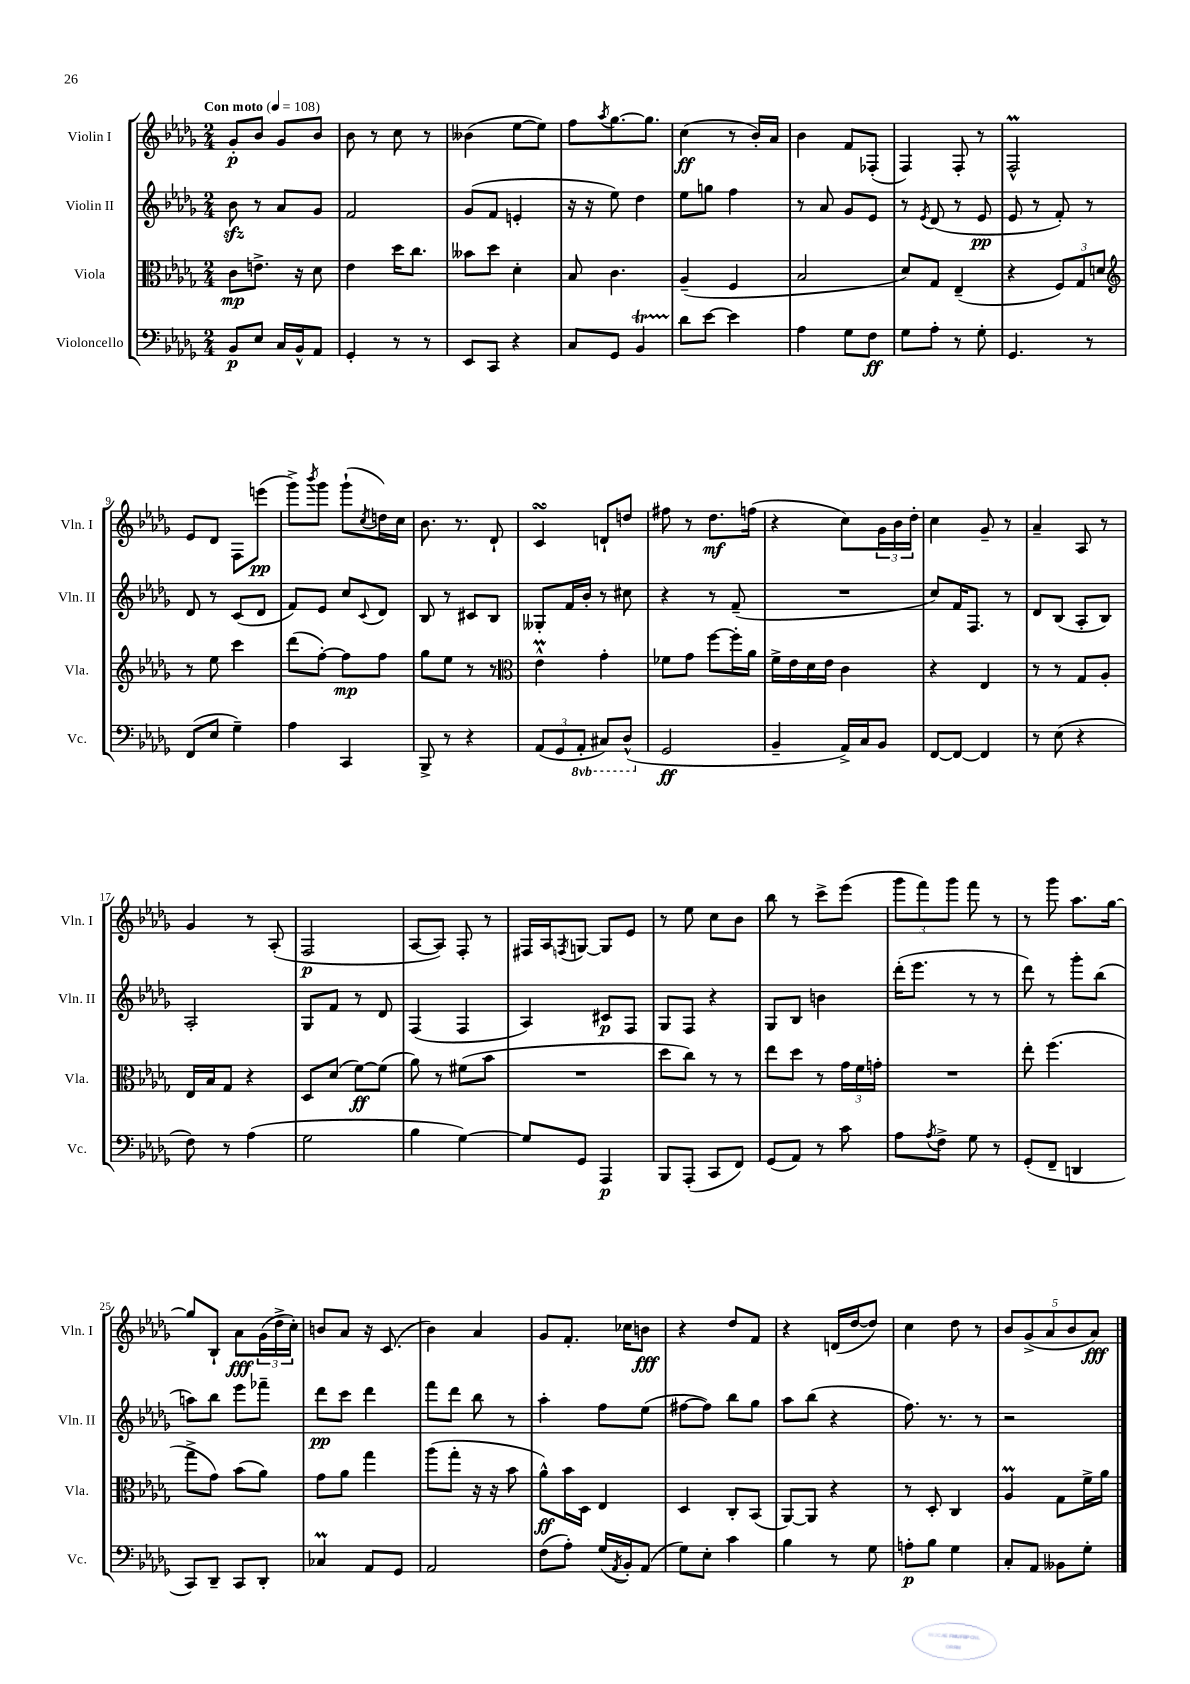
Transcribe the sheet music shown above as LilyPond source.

<<
\new StaffGroup <<
\new Staff = "s0" \with { instrumentName = "Violin I" shortInstrumentName = "Vln. I" } {
    \clef treble \key des \major \numericTimeSignature \time 2/4 \tempo "Con moto" 4 = 108
    ges'8-.\p bes'8 ges'8 bes'8 |
    bes'8 r8 c''8 r8 |
    beses'4( ees''8~ ees''8) |
    f''8 \acciaccatura { aes''8 } ges''8.~ ges''8. |
    c''4\ff( r8 bes'16-.) aes'16 |
    bes'4 f'8 fes8-.( |
    f4) f8-. r8 |
    f2-^\prall |
    ees'8 des'8 f8 e'''8\pp( |
    ges'''8->) \acciaccatura { bes'''8 } ges'''8 ges'''8-!( \acciaccatura { c''8 } d''16) c''16 |
    bes'8. r8. des'8-! |
    c'4\turn d'8-! d''8 |
    fis''8 r8 des''8.\mf f''16( |
    r4 c''8) \tuplet 3/2 { ges'16 bes'16 des''16-. } |
    c''4 ges'8-- r8 |
    aes'4-- aes8 r8 |
    ges'4 r8 aes8-.( |
    f2\p |
    aes8~ aes8) f8-. r8 |
    fis16 aes16 \acciaccatura { f8 } g8~ g8 ees'8 |
    r8 ees''8 c''8 bes'8 |
    bes''8 r8 c'''8-> ees'''8( |
    \tuplet 3/2 { ges'''8 f'''8) ges'''8 } f'''8 r8 |
    r8 ges'''8 aes''8. ges''16~ |
    ges''8 bes8-! aes'8\fff \tuplet 3/2 { ges'16( des''16-> c''16-.) } |
    b'8 aes'8 r16 c'8.( |
    bes'4) aes'4 |
    ges'8 f'8.-. ces''16 b'8\fff |
    r4 des''8 f'8 |
    r4 d'16( des''16~ des''8) |
    c''4 des''8 r8 |
    \tuplet 5/4 { bes'8 ges'8->( aes'8 bes'8 aes'8\fff) } \bar "|." |
}
\new Staff = "s1" \with { instrumentName = "Violin II" shortInstrumentName = "Vln. II" } {
    \clef treble \key des \major \numericTimeSignature \time 2/4
    bes'8\sfz r8 aes'8 ges'8 |
    f'2 |
    ges'8( f'8 e'4-. |
    r16 r16 ees''8) des''4 |
    ees''8 g''8 f''4 |
    r8 aes'8 ges'8 ees'8 |
    r8 \acciaccatura { ees'8 } des'8( r8 ees'8\pp |
    ees'8 r8 f'8-.) r8 |
    des'8 r8 c'8( des'8 |
    f'8) ees'8 c''8 \appoggiatura { c'8 } des'8 |
    bes8 r8 cis'8 bes8 |
    geses8-. f'16 bes'16-. r8 cis''8 |
    r4 r8 f'8--( |
    R2 |
    c''8) f'16 f8. r8 |
    des'8 bes8( aes8-. bes8) |
    aes2-. |
    ges8 f'8 r8 des'8 |
    f4( f4 |
    aes4) cis'8\p f8 |
    ges8 f8 r4 |
    ges8 bes8 b'4 |
    des'''16-.( ees'''8. r8 r8 |
    des'''8) r8 ges'''8-. bes''8( |
    a''8) bes''8 ees'''8 fes'''8-- |
    des'''8\pp c'''8 des'''4 |
    f'''8 des'''8 bes''8 r8 |
    aes''4-. f''8 ees''8( |
    fis''8~ fis''8) bes''8 ges''8 |
    aes''8 bes''8( r4 |
    f''8.) r8. r8 |
    r2 \bar "|." |
}
\new Staff = "s2" \with { instrumentName = "Viola" shortInstrumentName = "Vla." } {
    \clef alto \key des \major \numericTimeSignature \time 2/4
    c'8\mp e'8.-> r16 des'8 |
    ees'4 des''16 c''8. |
    beses'8 des''8 des'4-. |
    bes8 c'4. |
    aes4--( f4 |
    bes2 |
    des'8) ges8 ees4--( |
    r4 \tuplet 3/2 { f8) ges8 d'8 } |
    \clef treble r8 ees''8 c'''4 |
    des'''8( f''8~-.) f''8\mp f''8 |
    ges''8 ees''8 r8 r8 |
    \clef alto ees'4-^\prall ges'4-. |
    fes'8 ges'8 f''8~ f''16-. aes'16 |
    f'16-> ees'16 des'16 ees'16 c'4 |
    r4 ees4 |
    r8 r8 ges8 aes8-. |
    ees16 bes16 ges8 r4 |
    des8 des'8( f'8~\ff) f'8( |
    aes'8) r8 fis'8( bes'8 |
    R2 |
    des''8 c''8) r8 r8 |
    ees''8 des''8 r8 \tuplet 3/2 { ges'16 f'16 g'16-. } |
    R2 |
    ees''8-. f''4.( |
    ges''8-> ges'8) bes'8( aes'8) |
    ges'8 aes'8 ges''4 |
    aes''8( ges''8-. r16 r16 bes'8 |
    aes'8-^\ff) bes'16 des16 ees4 |
    des4 c8-. bes,8( |
    aes,8~) aes,8 r4 |
    r8 des8-. c4 |
    aes4\prall ges8 f'16-> aes'16 \bar "|." |
}
\new Staff = "s3" \with { instrumentName = "Violoncello" shortInstrumentName = "Vc." } {
    \clef bass \key des \major \numericTimeSignature \time 2/4 \set Staff.ottavationMarkups = #ottavation-simple-ordinals
    bes,8\p ees8 c16 bes,16-^ aes,8 |
    ges,4-. r8 r8 |
    ees,8 c,8 r4 |
    c8 ges,8 bes,4\startTrillSpan |
    des'8\stopTrillSpan ees'8~ ees'4 |
    aes4 ges8 f8\ff |
    ges8 aes8-. r8 ges8-. |
    ges,4. r8 |
    f,8( ees8 ges4--) |
    aes4 c,4 |
    bes,,8-> r8 r4 |
    \tuplet 3/2 { aes,8( ges,8 \ottava #-1 aes,,8-. } cis,8) des,8-^( \ottava #0 |
    ges,2\ff |
    bes,4-- aes,16->) c16 bes,8 |
    f,8~ f,8~ f,4 |
    r8 ees8( r4 |
    f8) r8 aes4( |
    ges2 |
    bes4 ges4~) |
    ges8 ges,8 aes,,4\p |
    bes,,8 aes,,8-.( c,8 f,8) |
    ges,8( aes,8) r8 c'8 |
    aes8 \acciaccatura { aes8 } f8-> ges8 r8 |
    ges,8-.( f,8-- d,4 |
    c,8) des,8-- c,8 des,8-. |
    ces4\prall aes,8 ges,8 |
    aes,2 |
    f8( aes8-.) ges16( \acciaccatura { aes,8 } bes,16-.) aes,8( |
    ges8) ees8-. c'4 |
    bes4 r8 ges8 |
    a8-.\p bes8 ges4 |
    c8-. aes,8 beses,8 ges8-. \bar "|." |
}
>>
>>
